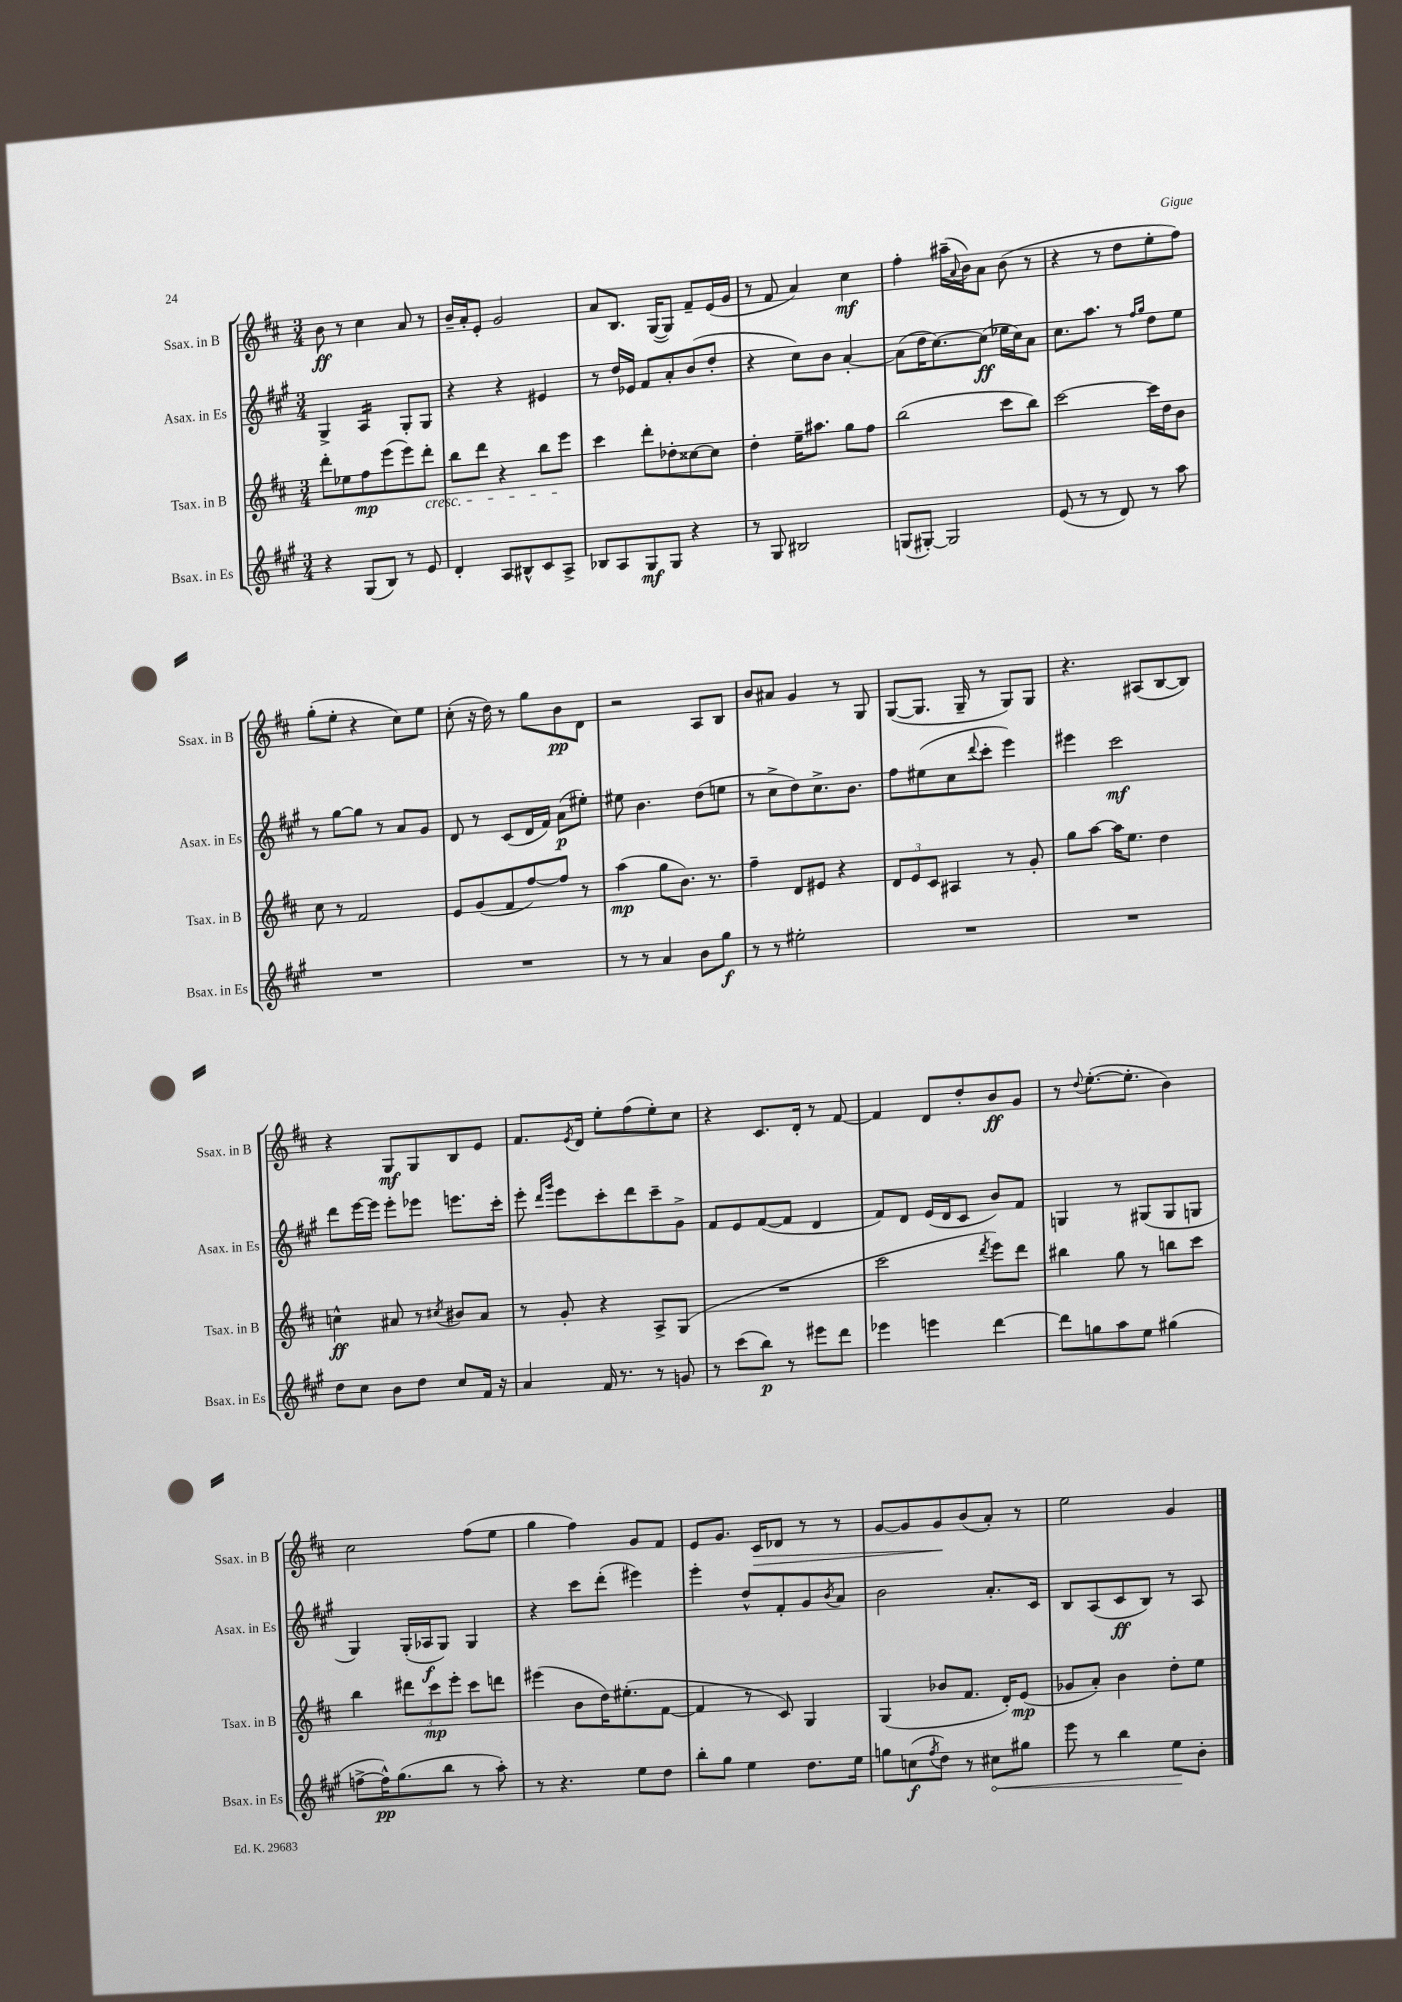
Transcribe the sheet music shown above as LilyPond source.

<<
\new StaffGroup <<
\new Staff = "s0" \with { instrumentName = "Ssax. in B" shortInstrumentName = "Ssax. in B" } {
    \clef treble \key d \major \numericTimeSignature \time 3/4
    b'8\ff r8 cis''4 a'8 r8 |
    b'16-- a'16-. e'8-. g'2 |
    a'8 b8. g16~( g8) fis'8-- e'16( g'16 |
    r8 fis'8 a'4) cis''4\mf |
    fis''4-. ais''16--( \appoggiatura { a'8 } b'16) a'8 b'8( r8 |
    r4 r8 d''8 e''8-. fis''8) |
    g''8-.( e''8-. r4 cis''8) e''8 |
    cis''8-.( r16 d''16) r8 g''8 b'8\pp d'8 |
    r2 a8 b8 |
    b'8 ais'8 g'4 r8 g8 |
    g8~( g8. g16-- r8 g8) g8 |
    r4. ais8( b8~ b8) |
    r4 g8\mf g8 b8 e'8 |
    fis'8. \acciaccatura { e'8 } d'16 e''8-. fis''8( e''8-.) cis''8 |
    r4 cis'8. d'16-. r8 fis'8~ |
    fis'4 d'8 d''8-. b'8\ff g'8 |
    r8 \appoggiatura { d''8 } e''8.~-.( e''8.-. b'4) |
    cis''2 fis''8( e''8 |
    g''4 fis''4) g'8 fis'8 |
    e'8 g'8. cis'16\> des'8 r8 r8 |
    g'8~ g'8 g'8\! b'8( a'8-.) r8 |
    e''2 g'4 \bar "|." |
}
\new Staff = "s1" \with { instrumentName = "Asax. in Es" shortInstrumentName = "Asax. in Es" } {
    \clef treble \key a \major \numericTimeSignature \time 3/4
    gis4-> a4:16 gis8-. gis8 |
    r4 r4 eis'4 |
    r8 d''16 ees'16 fis'8 a'8-. b'8( d''8-. |
    r4 cis''8) b'8 a'4~-. |
    a'8( d''16 cis''8.~) cis''8\ff( ees''16 cis''16) a'8 |
    cis''8. a''8. r8 \grace { fis''16 gis''16 } d''8 e''8 |
    r8 gis''8~ gis''8 r8 a'8 gis'8 |
    d'8 r8 cis'8( d'16 fis'16) a'8\p( eis''8-.) |
    eis''8 b'4. d''8( e''8 |
    r8 cis''8-> d''8) cis''8.-> b'8. |
    fis''8 eis''8( cis''8 \appoggiatura { d'''8 } cis'''8-. e'''4) |
    eis'''4 cis'''2\mf |
    d'''8 e'''16~ e'''16 e'''8-. ees'''8 e'''8. cis'''16-. |
    e'''8-. \grace { d'''16 gis'''16 } e'''8 cis'''8-. d'''8 cis'''8-- gis'8-> |
    fis'8 e'8 fis'8~( fis'8 d'4 |
    fis'8) d'8 e'16( d'16 cis'8 b'8) fis'8 |
    g4 r8 gis8( gis8 g8 |
    gis4) gis16-.( aes16\f gis8) gis4 |
    r4 cis'''8 d'''8-.( eis'''4) |
    e'''4-. d''8-^ fis'8-. gis'8 \acciaccatura { b'8 } a'8 |
    b'2 a'8.-. cis'16 |
    b8 a8( cis'8\ff b8) r8 a8 \bar "|." |
}
\new Staff = "s2" \with { instrumentName = "Tsax. in B" shortInstrumentName = "Tsax. in B" } {
    \clef treble \key d \major \numericTimeSignature \time 3/4
    d'''8-. ees''8 fis''8\mp e'''8( e'''8) d'''8-.\cresc |
    b''8 d'''8 r4 b''8 e'''8\! |
    cis'''4 d'''8-. des''8-. cisis''8~ cisis''8 |
    d''4-. e''16-- ais''8. g''8 fis''8 |
    b''2( cis'''8 b''8) |
    cis'''2~ cis'''16 d''16 b'8 |
    cis''8 r8 fis'2 |
    e'8 g'8( fis'8 fis''8~) fis''8 r8 |
    a''4\mp( g''8 b'8.) r8. |
    fis''4-- d'8 eis'8 r4 |
    \tuplet 3/2 { d'8 e'8 cis'8 } ais4 r8 g'8-. |
    g''8 a''8~ a''16 e''8. d''4 |
    c''4-^\ff ais'8 r8 \acciaccatura { cis''8 } bis'8 ais'8 |
    r8 g'8-. r4 a8-> g8( |
    R2. |
    cis'''2 \acciaccatura { d'''8 } e'''8) d'''8 |
    bis''4 g''8 r8 b''8 cis'''8 |
    b''4 \tuplet 3/2 { dis'''8 cis'''8\mp e'''8-. } cis'''8 d'''8 |
    eis'''4( b'8 d''16) eis''8.-.( fis'8~ |
    fis'4 r8 cis'8) g4 |
    g4( bes'8 fis'8. d'16-.) e'8\mp( |
    ges'8 a'8-.) b'4 d''8-. e''8 \bar "|." |
}
\new Staff = "s3" \with { instrumentName = "Bsax. in Es" shortInstrumentName = "Bsax. in Es" } {
    \clef treble \key a \major \numericTimeSignature \time 3/4
    r4 gis8( b8) r8 e'8 |
    d'4-. a8 bis8-^ cis'8 a8-> |
    bes8 a8 gis8\mf gis8 r4 |
    r8 gis8 bis2 |
    g8( gis8~-.) gis2 |
    e'8( r8 r8 d'8) r8 a''8 |
    R2. |
    R2. |
    r8 r8 a'4 b'8 gis''8\f |
    r8 r8 eis''2-. |
    R2. |
    R2. |
    d''8 cis''8 b'8 d''8 cis''8 fis'16 r16 |
    a'4 fis'16 r8. r8 g'8 |
    r8 cis'''8( b''8\p) r8 eis'''8 d'''8 |
    ees'''4 e'''4 d'''4~ |
    d'''8 g''8 a''8 e''8 gis''4( |
    f''8~-> f''16-^\pp) gis''8.( b''8 r8 a''8-.) |
    r8 r4. e''8 d''8 |
    b''8-. gis''8 e''4 d''8. e''16 |
    g''8 c''8\f( \acciaccatura { fis''8 } d''8) r8 \once \override Hairpin.circled-tip = ##t cis''8\< gis''8 |
    e'''8 r8 b''4 e''8\! b'8-. \bar "|." |
}
>>
>>
\layout { \context { \Score \remove "Bar_number_engraver" } }
